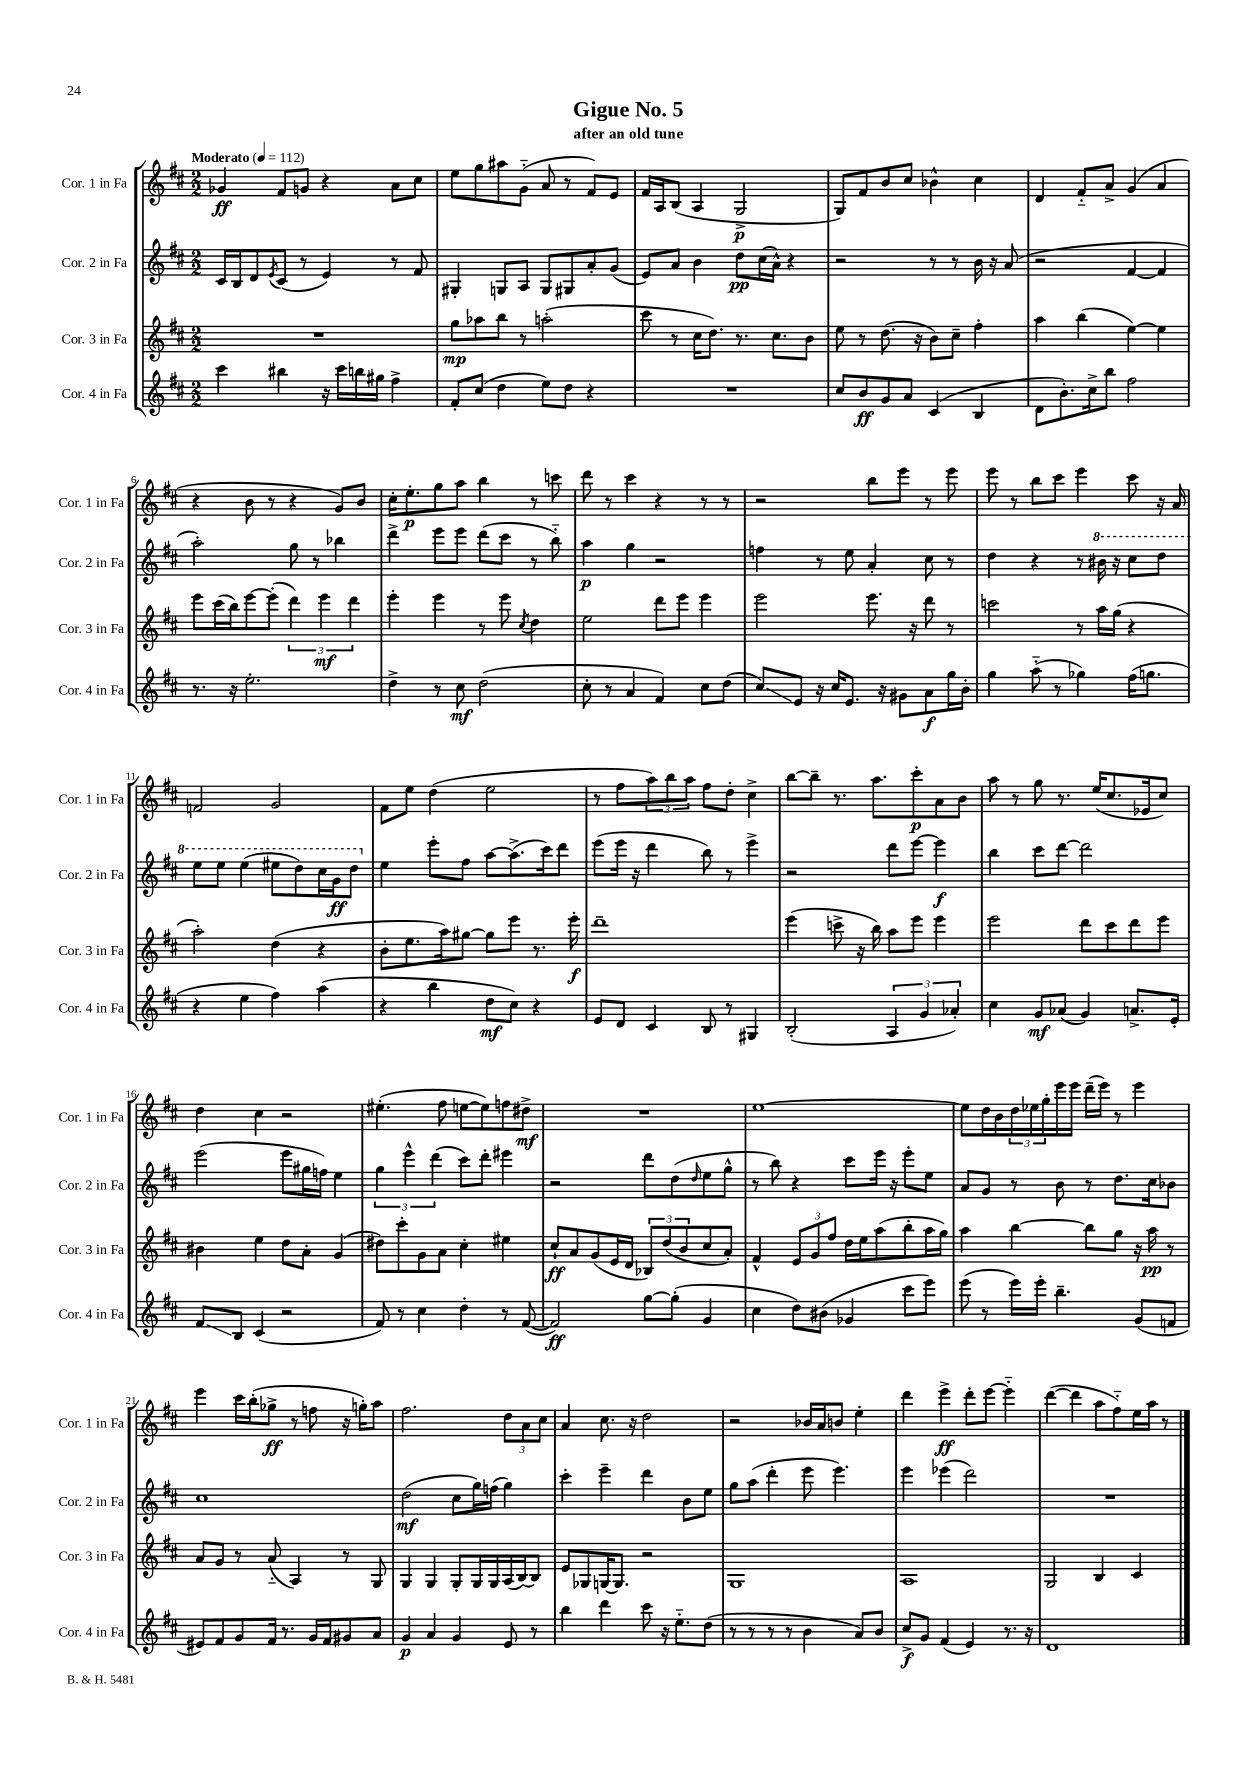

**kern	**kern	**kern	**kern
*staff4	*staff3	*staff2	*staff1
*clefG2	*clefG2	*clefG2	*clefG2
*k[f#c#]	*k[f#c#]	*k[f#c#]	*k[f#c#]
*M2/2	*M2/2	*M2/2	*M2/2
*MM112	*MM112	*MM112	*MM112
4ccc#\	1r	16c#/LL	4g-/
.	.	16B/J	.
.	.	8d/	.
.	.	8qe/	.
4bb#\	.	(8c#/J	8f#/L
.	.	8r	8g/J
16r	.	4e/)	4r
16ccc#\LL	.	.	.
16bb\	.	.	.
16gg#\JJ	.	.	.
4ff#^\	.	8r	8a\L
.	.	8f#/	8cc#\J
=	=	=	=
8f#'/L	8gg\L	4G#'/	8ee\L
(8cc#/J	8aa-\	.	8gg\
4dd\	8bb\J	8G/L	8aa#\
.	8r	8A/J	(8g'~\J
8ee\L)	(2aa'\	8G/L	8a/
8dd\J	.	8G#/	8r
4r	.	8a'/	8f#/L)
.	.	(8g/J	8e/J
=	=	=	=
1r	8ccc#\	8e/L)	16f#/LL
.	.	.	16A/J
.	8r	8a/J	(8B/J
.	16cc#\LK	4b\	4A/
.	8.dd\J)	.	.
.	8.r	8dd\L	2G^/
.	.	(16cc#\L	.
.	8.cc#\L	16a^^\JJ)	.
.	.	4r	.
.	8b\J	.	.
=	=	=	=
8cc#/L	8ee\	2r	8G/L)
8b/	8r	.	8f#/
8g/	(8.dd\	.	8b/
8a/J	.	.	8cc#/J
.	16r	.	.
(4c#/	8b\L)	8r	4b-^^\
.	8cc#~\J	8r	.
4B/	4ff#'\	16b\	4cc#\
.	.	16r	.
.	.	(8a/	.
=	=	=	=
8d\L	4aa\	2r	4d/
8.b'\)	.	.	.
.	(4bb\	.	8f#'~/L
16cc#^\k	.	.	.
8bb\J	.	.	8a^/J
2ff#\	[4ee\)	[4f#/	(4g/
.	4ee\]	4f#/]	4a/
=	=	=	=
8.r	8eee\L	2aa'\)	4r
.	(16ccc#\L	.	.
16r	16bb\J)	.	.
2.ee'\	[8eee\	.	8b\
.	(8eee'\]J	.	8r
.	6ddd\)	8gg\	4r
.	.	8r	.
.	6eee\	.	.
.	.	4bb-\	8g/L)
.	6ddd\	.	.
.	.	.	8b/J
=	=	=	=
4dd^\	4eee'\	4ddd^\	16cc#'\LK
.	.	.	8.ee'\
8r	4eee\	8eee\L	8gg\
8cc#\	.	8eee\J	8aa\J
(2dd\	8r	(8ddd\L	4bb\
.	8eee\	8ccc#\J	.
.	8qcc#/	.	.
.	4dd\	8r	8r
.	.	8bb'~\)	8ccc\
=	=	=	=
8cc#'\	2ee\	4aa\	8ddd\
8r	.	.	8r
4a/	.	4gg\	4ccc#\
4f#/)	8ddd\L	2r	4r
.	8eee\J	.	.
8cc#\L	4eee\	.	8r
(8dd\J	.	.	8r
=	=	=	=
8cc#/L)	2eee\	4ff\	2r
8e/J	.	.	.
16r	.	8r	.
16cc#/LK	.	.	.
8.e/J	.	8ee\	.
.	8.eee\	4a'/	8bb\L
16r	.	.	.
8g#\L	.	.	8eee\J
.	16r	.	.
8a\	8ddd\	8cc#\	8r
16gg\L	8r	8r	8eee\
16b'\JJ	.	.	.
=	=	=	=
4gg\	2ccc\	4dd\	8eee\
.	.	.	8r
(8aa'~\	.	4r	8bb\L
8r	.	.	8ccc#\J
4gg-\)	8r	8r	4eee\
.	16aa\LL	16bb#\	.
.	(16gg\JJ	16r	.
(16ff#\LK	4r	8ccc#\L	8ccc#\
8.gg\J	.	.	.
.	.	8ddd\J	16r
.	.	.	16a/
=	=	=	=
4r	2aa'\)	8eee\L	2f/
.	.	8eee\J	.
4ee\	.	(4eee\	.
4ff#\)	(4dd\	8eee#\L	2g/
.	.	8ddd\)	.
(4aa\	4r	16ccc#\L	.
.	.	16gg\J	.
.	.	8ddd\J	.
=	=	=	=
4r	8b'\L	4ee\	8f#\L
.	8.ee\	.	8ee\J
4bb\	.	8eee'\L	(4dd\
.	16aa\k)	.	.
.	[8gg#\J	8ff#\J	.
8dd\L	8gg#\]L	[8aa\L	2ee\
8cc#\J)	8eee\J	(8.aa^\]	.
4r	8.r	.	.
.	.	16ccc#\k)	.
.	.	8ddd\J	.
.	16eee'\	.	.
=	=	=	=
8e/L	1ddd~	(8eee\L	8r
8d/J	.	16eee\Jk	8ff#\L
.	.	16r	.
4c#/	.	4ddd\	12aa\)
.	.	.	12bb\
.	.	.	12aa\J
8B/	.	8bb\)	8ff#\L
8r	.	8r	8dd'\J
4G#/	.	4eee^\	4cc#^\
=	=	=	=
(2B'/	(4eee\	2r	[8bb\L
.	.	.	8bb~\]J
.	8ccc^\	.	8.r
.	16r	.	.
.	16bb\)	.	8.aa\L
6A/	8aa\L	8ddd\L	.
.	8eee\J	[8eee\J	8ccc#'\
6g/	.	.	.
.	4eee\	4eee\]	8a\
6a-'/)	.	.	.
.	.	.	8b\J
=	=	=	=
4cc#\	2eee\	4bb\	8aa\
.	.	.	8r
8g/L	.	8ccc#\L	8gg\
(8a-/J	.	[8ddd\J	8.r
4g/)	8ddd\L	2ddd\]	.
.	.	.	(16ee/LK
.	8ccc#\	.	8.cc#/
8.a^/L	8ddd\	.	.
.	.	.	16e-/k
.	8eee\J	.	8cc#/J)
16e'/Jk	.	.	.
=	=	=	=
8f#/L	4b#\	(2eee\	4dd\
8B/J	.	.	.
(4c#/	4ee\	.	4cc#\
2r	8dd\L	8eee\L	2r
.	8a'\J	16gg#\L	.
.	.	16ff\JJ)	.
.	(4g/	4ee\	.
=	=	=	=
8f#/)	8dd#\L)	6gg\	(4.ee#'\
8r	8ccc#'\	.	.
.	.	6eee^^\	.
4cc#\	8g\	.	.
.	.	(6ddd\	.
.	8a\J	.	8ff#\
4dd'\	4cc#'\	8ccc#\L)	[8ee\L
.	.	8ddd'\J	8ee\])
8r	4ee#\	4eee#\	8ff\
([8f#/	.	.	8dd#^\J
=	=	=	=
2f#/])	8cc#`/L	2r	1r
.	8a/	.	.
.	(8g/	.	.
.	16e/L	.	.
.	16d/JJ	.	.
[8gg\L	12B-/L)	8ddd\L	.
.	(12dd/	.	.
(8gg'\]J	.	(8dd\	.
.	12b/	.	.
.	.	16qqdd/	.
4g/	8cc#/	8ee\	.
.	8a'/J)	8gg^^\J	.
=	=	=	=
4cc#\	4f#^^/	8r	[1ee
.	.	8bb\)	.
8dd\L)	12e/L	4r	.
.	12g/	.	.
(8b#\J	.	.	.
.	12ff#/J	.	.
4g-/	16dd\LL	8ccc#\L	.
.	16ee\J	.	.
.	(8aa\	16eee\Jk	.
.	.	16r	.
8ccc#\L	8bb'\	8eee'\L	.
8eee\J)	16aa\L	8ee\J	.
.	16gg\JJ)	.	.
=	=	=	=
(8eee\	4aa\	8a/L	8ee\]L
8r	.	8g/J	16dd\L
.	.	.	16b\
16eee\LL)	[4bb\	8r	24dd\
.	.	.	24ee-\
16eee'\JJ	.	.	.
.	.	.	24gg'\
4.bb~\	.	8b\	16eee\
.	.	.	16eee\JJ
.	8bb\]L	8r	(16ddd~\LL
.	.	.	16eee\JJ)
.	8gg\J	8.dd\L	8r
(8g/L	16r	.	4eee\
.	16aa\	16cc#\k	.
8f/J	8r	8b-\J	.
=	=	=	=
8e#/L)	8a/L	1cc#	4eee\
8f#/	8g/J	.	.
8g/	8r	.	16ccc#\LL
.	.	.	(16bb'\J
16f#/Jk	(8a'~/	.	8gg-^\J
8.r	.	.	.
.	4A/)	.	8r
16g/LL	.	.	8ff\
16f#/J	.	.	.
8g#/	8r	.	16r
.	.	.	16gg'\LK)
8a/J	8G/	.	8aa\J
=	=	=	=
4g/	4G/	(2dd\	2.ff#\
4a/	4G/	.	.
4g/	8G'/L	8cc#\L	.
.	16G/L	16gg\L)	.
.	16G/	(16ff\JJ	.
8e/	(16A/	4gg\)	12dd\L
.	[16B/J)	.	.
.	.	.	12a\
8r	8B/]J	.	.
.	.	.	12cc#\J
=	=	=	=
4bb\	8e/L	4ccc#'\	4a/
.	8G-/	.	.
4ddd\	[16G/K	4eee~\	8.cc#\
.	8.G/]J	.	.
.	.	.	16r
8ccc#\	2r	4ddd\	2dd\
16r	.	.	.
8.ee'~\L	.	.	.
.	.	8b\L	.
(8dd\J	.	8ee\J	.
=	=	=	=
8r	1G	8gg\L	2r
8r	.	(8aa\J	.
8r	.	4ddd'\	.
8r	.	.	.
4b\	.	8eee\	16b-/LL
.	.	.	16a/J
.	.	4.eee\)	8b/J
8a/L)	.	.	4ee'\
8b/J	.	.	.
=	=	=	=
8cc#^/L	1A	4eee\	4ddd\
8g/J	.	.	.
(4f#/	.	(4eee-\	4eee^\
4e/)	.	2ddd\)	8ddd'\L
.	.	.	[8eee\J
8.r	.	.	4eee'~\]
16r	.	.	.
=	=	=	=
1d	2G/	1r	([4ddd\
.	.	.	4ddd\]
.	4B/	.	8aa\L
.	.	.	8ff#'~\)
.	4c#/	.	16ee\L
.	.	.	16aa\JJ
.	.	.	8r
==	==	==	==
*-	*-	*-	*-
